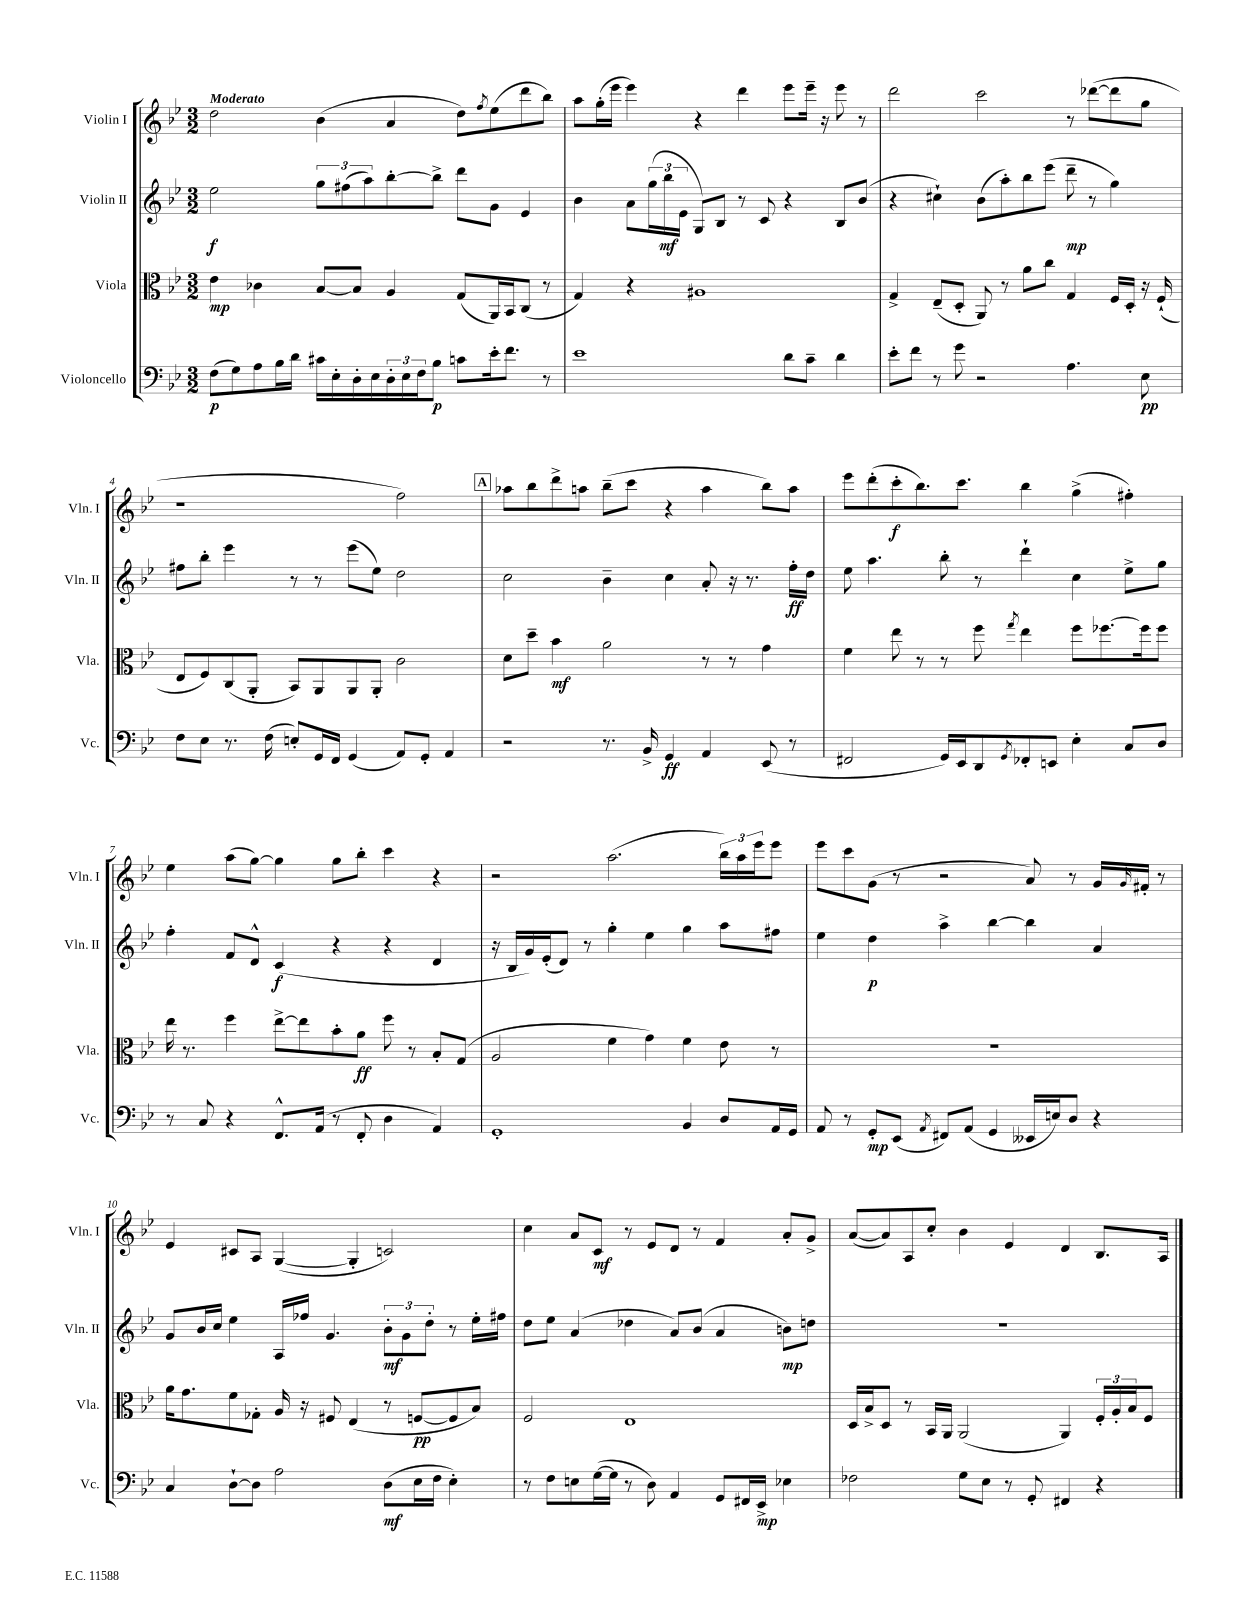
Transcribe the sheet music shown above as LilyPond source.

<<
\new StaffGroup <<
\new Staff = "s0" \with { instrumentName = "Violin I" shortInstrumentName = "Vln. I" } {
    \clef treble \key bes \major \numericTimeSignature \time 3/2 \tempo "Moderato"
    d''2 bes'4( a'4 d''8) \acciaccatura { f''8 } ees''8( d'''8 bes''8) |
    a''8 g''16-.( ees'''16 ees'''4) r4 d'''4 ees'''8 ees'''16-- r16 ees'''8 r8 |
    d'''2 c'''2 r8 des'''8~( des'''8 g''8 |
    r1 f''2) |
    \mark \markup { \box "A" } aes''8 bes''8 d'''8-> a''8 bes''8--( c'''8 r4 a''4 bes''8) a''8 |
    ees'''8 d'''8-.( c'''8-.\f bes''8.) c'''8. bes''4 g''4->( fis''4-.) |
    ees''4 a''8( g''8~) g''4 g''8 bes''8-. c'''4 r4 |
    r2 a''2.( \tuplet 3/2 { bes''16) a''16 ees'''16 } ees'''8 |
    ees'''8 c'''8 g'8( r8 r2 a'8) r8 g'16 \grace { g'16 } fis'16-. r8 |
    ees'4 cis'8 a8 g4~( g4-. c'2) |
    c''4 a'8 c'8\mf r8 ees'8 d'8 r8 f'4 a'8-. g'8-> |
    a'8~( a'8) a8 c''8-. bes'4 ees'4 d'4 bes8. a16 \bar "|." |
}
\new Staff = "s1" \with { instrumentName = "Violin II" shortInstrumentName = "Vln. II" } {
    \clef treble \key bes \major \numericTimeSignature \time 3/2
    ees''2\f \tuplet 3/2 { g''8 fis''8( a''8) } bes''8~-. bes''8-> d'''8 g'8 ees'4 |
    bes'4 a'8 \tuplet 3/2 { g''16( bes''16\mf ees'16 } g8) bes8 r8 c'8 r4 bes8 bes'8( |
    r4 cis''4-!) bes'8( a''8-.) bes''8 ees'''8( d'''8--\mp r8 g''4) |
    fis''8 bes''8-. ees'''4 r8 r8 ees'''8( ees''8) d''2 |
    \mark \markup { \box "A" } c''2 bes'4-- c''4 a'8-. r16 r8. f''16-.\ff d''16 |
    ees''8 a''4. bes''8-. r8 d'''4-! c''4 ees''8-> g''8 |
    f''4-. f'8 d'8-^ c'4\f( r4 r4 d'4 |
    r16 bes16 g'16) ees'16-.( d'8) r8 g''4-. ees''4 g''4 a''8 fis''8 |
    ees''4 d''4\p a''4-> bes''4~ bes''4 a'4 |
    g'8 bes'16 c''16 ees''4 a16 fes''16 g'4. \tuplet 3/2 { bes'8-.\mf g'8 d''8-. } r8 ees''16-. fis''16 |
    d''8 ees''8 a'4( des''4 a'8) bes'8( a'4 b'8\mp) d''8 |
    R1. \bar "|." |
}
\new Staff = "s2" \with { instrumentName = "Viola" shortInstrumentName = "Vla." } {
    \clef alto \key bes \major \numericTimeSignature \time 3/2
    ees'4\mp ces'4 bes8~ bes8 a4 g8( a,16) bes,16 c8( r8 |
    g4) r4 ais1 |
    g4-> ees8--( d8-. a,8) r8 a'8 c''8 g4 f16 d16-. r16 f16-!( |
    ees8 f8) c8( a,8-. bes,8) a,8 a,8 a,8-. c'2 |
    \mark \markup { \box "A" } d'8 d''8-- bes'4\mf a'2 r8 r8 g'4 |
    f'4 ees''8 r8 r8 f''8 \acciaccatura { g''8 } ees''4 f''8 fes''8.~ fes''16 fes''8 |
    ees''16 r8. f''4 ees''8~-> ees''8 bes'8-. a'8\ff f''8 r8 bes8-. g8( |
    a2 f'4 g'4) f'4 ees'8 r8 |
    R1. |
    a'16 g'8. f'8 ges8-. a16 r16 fis8 ees4( r8 f8~\pp f8 bes8) |
    f2 ees1 |
    d16 bes16-> d8 r8 bes,16 a,16 a,2( a,4) \tuplet 3/2 { f16-. a16-. bes16 } f8 \bar "|." |
}
\new Staff = "s3" \with { instrumentName = "Violoncello" shortInstrumentName = "Vc." } {
    \clef bass \key bes \major \numericTimeSignature \time 3/2
    f8\p( g8) a8 bes16 d'16 cis'16 ees16-. d16-. ees16 \tuplet 3/2 { d16-. ees16 f16 } bes8\p c'8 ees'16-. f'8. r8 |
    ees'1 d'8 c'8-- d'4 |
    ees'8-. f'8 r8 g'8 r2 a4. ees8\pp |
    f8 ees8 r8. f16( e8-.) g,16 f,16 g,4( a,8) g,8-. a,4 |
    \mark \markup { \box "A" } r2 r8. bes,16-> g,4\ff a,4 ees,8( r8 |
    fis,2 g,16) ees,16 d,8 \acciaccatura { g,8 } fes,8-. e,8 ees4-. c8 d8 |
    r8 c8 r4 f,8.-^ a,16( r8 f,8-. d4 a,4) |
    g,1-. bes,4 d8 a,16 g,16 |
    a,8 r8 g,8-.\mp ees,8( \acciaccatura { a,8 } fis,8) a,8( g,4 eeses,16 e16) d8 r4 |
    c4 d8~-! d8 a2 d8\mf( ees16 f16 ees4-.) |
    r8 f8 e8 g16~( g16 r8 d8) a,4 g,8 fis,16 ees,16->\mp ees4 |
    fes2 g8 ees8 r8 g,8-. fis,4 r4 \bar "|." |
}
>>
>>
